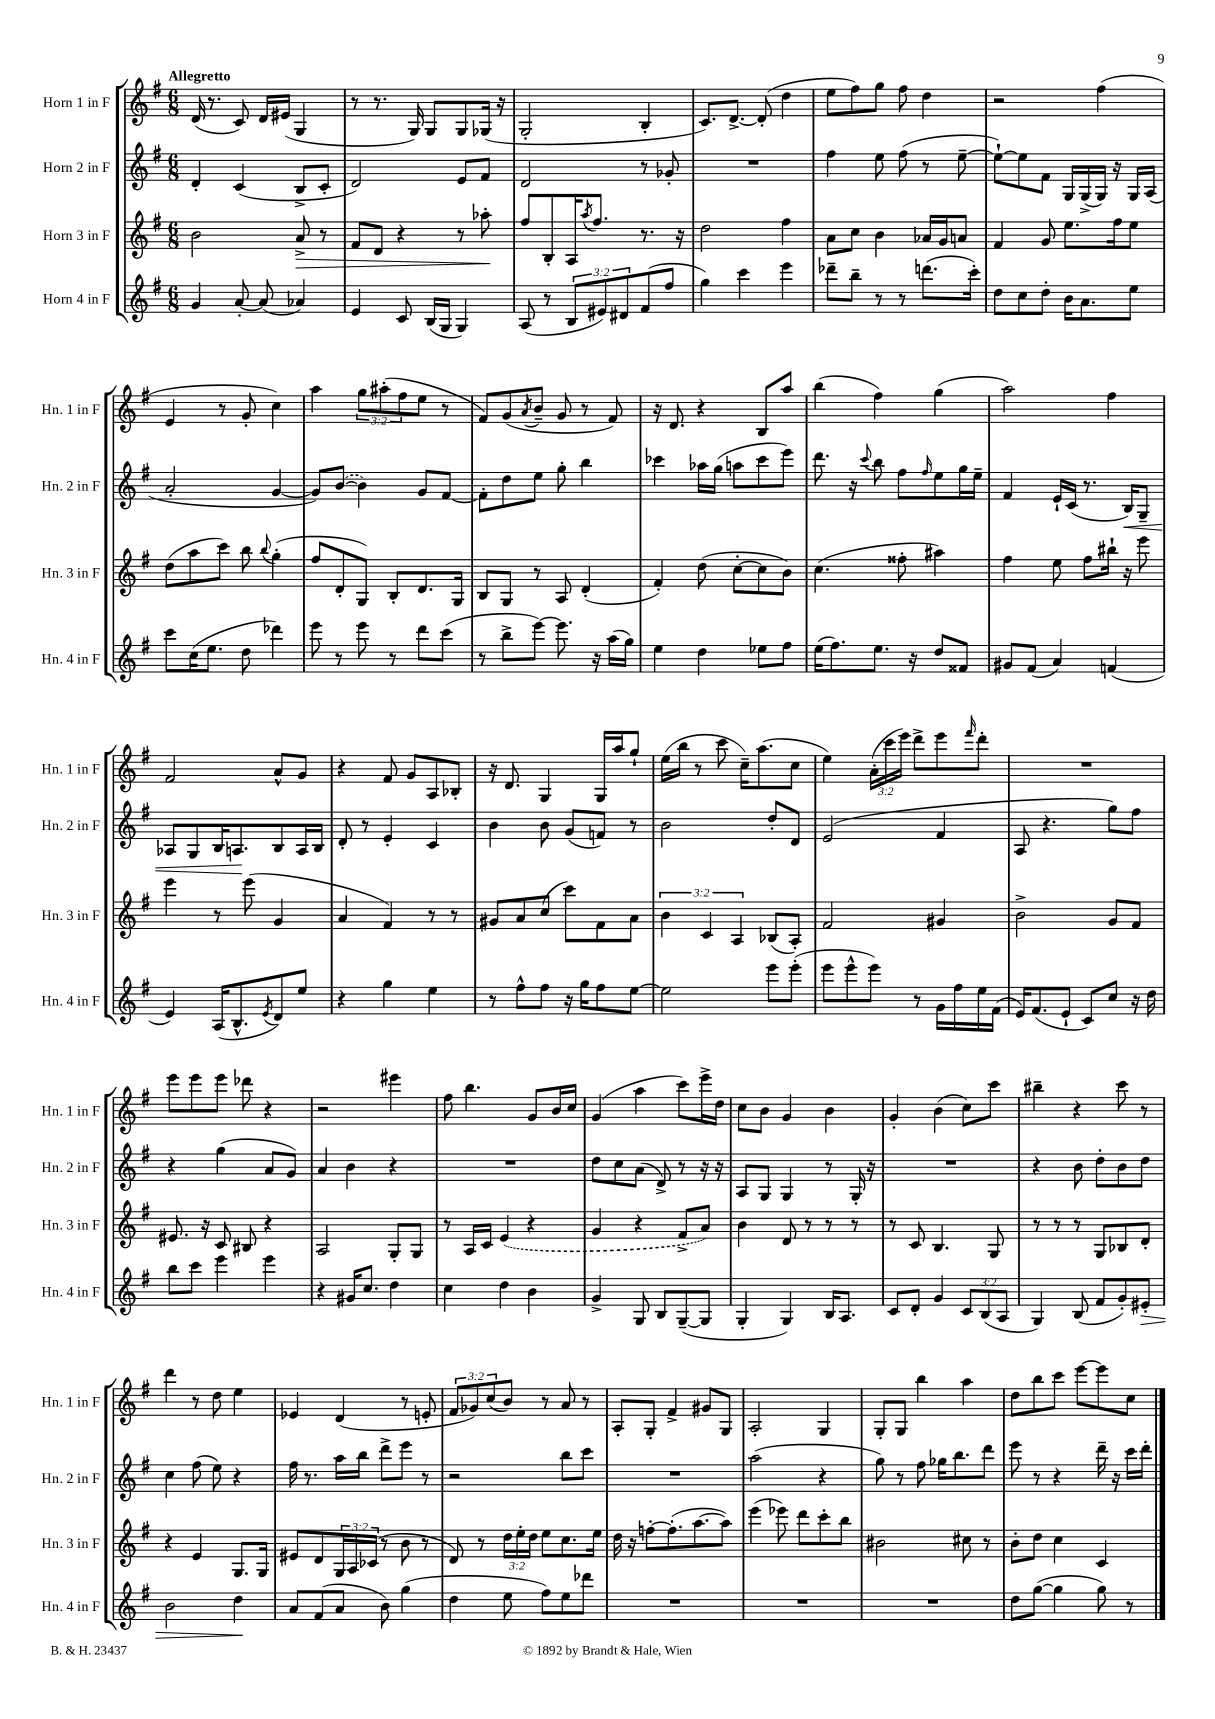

**kern	**kern	**kern	**kern
*staff4	*staff3	*staff2	*staff1
*clefG2	*clefG2	*clefG2	*clefG2
*k[f#]	*k[f#]	*k[f#]	*k[f#]
*M6/8	*M6/8	*M6/8	*M6/8
4g/	2b\	4d'/	(16d/
.	.	.	8.r
[8a'/	.	(4c/	8c/)
(8a/]	.	.	16d/LL
.	.	.	(16e#/JJ
4a-/)	8a^/	8B^/L	4G/
.	8r	8c'/J	.
=	=	=	=
4e/	8f#/L	2d/)	8r
.	8d/J	.	8.r
8c/	4r	.	.
.	.	.	16G/)
(16B/LL	.	.	8G/L
16G/JJ	.	.	.
4G/)	8r	8e/L	8G/
.	8aa-'\	8f#/J	(16G-/Jk
.	.	.	16r
=	=	=	=
(8A/	8ff#/L	2d/	2G'/
8r	8B'/	.	.
12B/L	16A/K	.	.
.	8qaa/	.	.
.	8.ff#/J	.	.
12e#/)	.	.	.
12d#/	.	.	.
(8f#/	8.r	8r	4B'/
8ff#/J	.	8g-'/	.
.	16r	.	.
=	=	=	=
4gg\)	2dd\	2.r	8.c/L)
.	.	.	[8.d^/J
4ccc\	.	.	.
.	.	.	(8d'/]
4eee\	4ff#\	.	4dd\
=	=	=	=
8ddd-~\L	8a\L	4ff#\	8ee\L
8bb~\J	8cc\J	.	8ff#\)
8r	4b\	8ee\	8gg\J
8r	.	(8ff#\	8ff#\
(8.ddd\L	16a-/LL	8r	4dd\
.	16g/J	.	.
.	8a/J	[8ee~\	.
16ccc'\Jk)	.	.	.
=	=	=	=
8dd\L	4f#/	8ee`\_L)	2r
8cc\	.	8ee\]	.
8dd'\J	8g/	8f#\J	.
16b\LK	8.ee\L	16G/LL	.
8.a\	.	(16G^/	.
.	.	16G/JJ)	(4ff#\
.	16ff#\k	16r	.
8ee\J	8ee\J	16G/LL	.
.	.	(16A/JJ	.
=	=	=	=
8ccc\L	(8dd\L	2a'/	4e/
(16cc\K	8aa\	.	.
8.ee\J	.	.	.
.	8ccc\J)	.	8r
8dd\	8bb\	.	8g'/
.	8qqbb/	.	.
4ddd-\)	(4gg'\	[4g/	4cc\)
=	=	=	=
8eee\	8ff#/L	8g/]L)	4aa\
8r	8d'/	([8b/J	.
8eee\	8G/J)	4b\])	12gg\L
.	.	.	(12aa#'\
8r	8B'/L	.	.
.	.	.	12ff#\
8ddd\L	8.d/	8g/L	8ee\J
(8ccc\J	.	[8f#/J	8r
.	16G/Jk	.	.
=	=	=	=
8r	8B/L	8f#'\]L	8f#/L)
8bb^\L	8G/J	8dd\	(8g/
.	.	.	8qa/
[8eee\J)	8r	8ee\J	8b~/J
8.eee\]	8A/	8gg'\	8g/
.	(4d'/	4bb\	8r
16r	.	.	.
(16aa\LL	.	.	8f#/)
16gg\JJ)	.	.	.
=	=	=	=
4ee\	4f#'/)	4ccc-\	16r
.	.	.	8.d/
4dd\	(8dd\	16aa-\LL	4r
.	.	(16gg\JJ	.
.	[8cc'\L	8aa\L	.
8ee-\L	8cc\]	8ccc-\	8B/L
8ff#\J	8b\J)	8eee\J)	8aa/J
=	=	=	=
(16ee\LK	(4.cc\	8.ddd\	(4bb\
8.ff#\)	.	.	.
.	.	16r	.
.	.	8qqccc/	.
8.ee\J	.	8bb\	4ff#\)
.	8ff##'\	8ff#\L	.
16r	.	.	.
.	.	16qqff#/	.
8dd/L	4aa#\)	8ee\	(4gg\
8f##/J	.	16gg\L	.
.	.	16ee~\JJ	.
=	=	=	=
8g#/L	4ff#\	4f#/	2aa\)
(8f#/J	.	.	.
4a/)	8ee\	16e`/LL	.
.	.	(16c/JJ	.
.	8ff#\L	8.r	.
(4f/	16bb#`\Jk	.	4ff#\
.	16r	16B/LK)	.
.	8eee\	8G~/J	.
=	=	=	=
4e/)	4eee\	8A-/L	2f#/
.	.	8G/	.
(16A/LK	8r	16B/K	.
8.B^^/	.	8.A/	.
.	(8eee\	.	.
8qe/	.	.	.
8d/)	4g/	8B/	8a^^/L
8ee/J	.	16A/L	8g/J
.	.	16B/JJ	.
=	=	=	=
4r	4a/	8d'/	4r
.	.	8r	.
4gg\	4f#/)	4e'/	8f#/
.	.	.	8g/L
4ee\	8r	4c/	8A/
.	8r	.	8B-'/J
=	=	=	=
8r	8g#/L	4b\	16r
.	.	.	8.d/
8ff#^^\L	8a/	.	.
8ff#\J	(8cc/J	8b\	4G/
16r	8ccc\L)	(8g/L	.
16gg\LK	.	.	.
8ff#\	8f#\	8f/J)	16G/LL
.	.	.	16aa/J
[8ee\J	8a\J	8r	8gg`/J
=	=	=	=
2ee\]	6b\	2b\	(16ee\LL
.	.	.	16bb\JJ
.	.	.	8r
.	6c/	.	.
.	.	.	8ccc\
.	6A/	.	.
.	.	.	16cc~\LK)
.	.	.	(8.aa\
8eee\L	(8B-/L	8dd'/L	.
(8eee'\J	8A'/J)	8d/J	8cc\J
=	=	=	=
8eee\L	2f#/	(2e/	4ee\)
8eee^^\	.	.	.
8eee\J)	.	.	(24a'\LL
.	.	.	24ccc\
.	.	.	24eee\JJ)
8r	.	.	8ddd^\L
16g\LL	4g#/	4f#/	8eee\
16ff#\	.	.	.
.	.	.	16qqfff#/
16ee\	.	.	8ddd'\J
(16f#\JJ	.	.	.
=	=	=	=
16e/LK)	2b^\	8A/	2.r
(8.f#/	.	.	.
.	.	4.r	.
8e`/J	.	.	.
8c/L)	.	.	.
8cc/J	8g/L	8gg\L)	.
16r	8f#/J	8ff#\J	.
16dd\	.	.	.
=	=	=	=
8bb\L	8.e#/	4r	8eee\L
8ccc\J	.	.	8eee\
.	16r	.	.
4eee\	8c/	(4gg\	8eee\J
.	8B#/	.	8ddd-\
4eee\	4r	8a/L	4r
.	.	8g/J)	.
=	=	=	=
4r	2A/	4a/	2r
16g#/LK	.	4b\	.
8.cc/J	.	.	.
4dd\	8G'/L	4r	4eee#\
.	8G/J	.	.
=	=	=	=
4cc\	8r	2.r	8ff#\
.	16A/LL	.	4.bb\
.	16c/JJ	.	.
4dd\	(4e/	.	.
4b\	4r	.	8g/L
.	.	.	16b/L
.	.	.	16cc/JJ
=	=	=	=
4g^/	4g/	8dd\L	(4g/
.	.	8cc\	.
8G/	4r	(8a\J	4aa\
8B/L	.	8d^/)	.
([8G~/	8f#^/L	8r	8ccc\L)
8G/]J	8a/J)	16r	16eee^\L
.	.	16r	16dd\JJ
=	=	=	=
4G'/	4b\	8A/L	8cc\L
.	.	8G/J	8b\J
4G/)	8d/	4G/	4g/
.	8r	.	.
16B/LK	8r	8r	4b\
8.A/J	.	.	.
.	8r	16G'/	.
.	.	16r	.
=	=	=	=
8c/L	8r	2.r	4g'/
8d'/J	8c/	.	.
4g/	4.B/	.	(4b\
12c/L	.	.	8cc\L)
(12B/	.	.	.
.	8G/	.	8ccc\J
12A/J	.	.	.
=	=	=	=
4G/)	8r	4r	4bb#~\
.	8r	.	.
(8B/	8r	8b\	4r
8f#/L	8G/L	8dd'\L	.
8g'/)	8B-/	8b\	8ccc\
8e#'/J	8d'/J	8dd\J	8r
=	=	=	=
2b\	4r	4cc\	4ddd\
.	4e/	(8ff#\	8r
.	.	8ee\)	8dd\
4dd\	8.G/L	4r	4ee\
.	16G/Jk	.	.
=	=	=	=
8a/L	8e#/L	16ff#\	4e-/
.	.	8.r	.
(8f#/	8d/	.	.
8a/J	24G/L	16aa\LL	(4d/
.	24A/	.	.
.	.	16bb\JJ	.
.	(24c-/JJ	.	.
8b\)	8r	8ddd^\L	.
(4gg\	8b\	8eee\J	8r
.	8r	8r	8e'/
=	=	=	=
4dd\	8d/)	2r	12f#/L
.	.	.	12g-/)
.	8r	.	.
.	.	.	(12cc/
8ee\	24dd\LL	.	8b/J)
.	24ee'\	.	.
.	24dd\JJ	.	.
8ff#\L)	8ee\L	.	8r
8ee\	8.cc\	8bb\L	8a/
8ddd-\J	.	8ccc\J	8r
.	16ee\Jk	.	.
=	=	=	=
2.r	16dd\	2.r	8A'/L
.	16r	.	.
.	[8ff'\L	.	8G'/J
.	(8.ff'\]	.	4f#^/
.	[8.aa\	.	.
.	.	.	8g#/L
.	8aa\]J)	.	8G/J
=	=	=	=
2.r	(4eee\	(2aa\	2A'/
.	8eee-\)	.	.
.	8ddd\L	.	.
.	8ccc'\	4r	4G/
.	8bb\J	.	.
=	=	=	=
2.r	2b#\	8gg\)	8G'/L
.	.	8r	8G/J
.	.	8ff#\	4bb\
.	.	16gg-\LK	.
.	.	8.bb\	.
.	8cc#\	.	4aa\
.	8r	8ddd\J	.
=	=	=	=
8dd\L	8b'\L	8eee\	8dd\L
([8gg\J	8dd\J	8r	8bb\
4gg\]	4cc\	4r	8ccc\J
.	.	.	[8eee\L
8gg\)	4c/	16ddd~\	8eee\]
.	.	16r	.
8r	.	16ccc\LL	8cc\J
.	.	16ddd'\JJ	.
==	==	==	==
*-	*-	*-	*-
